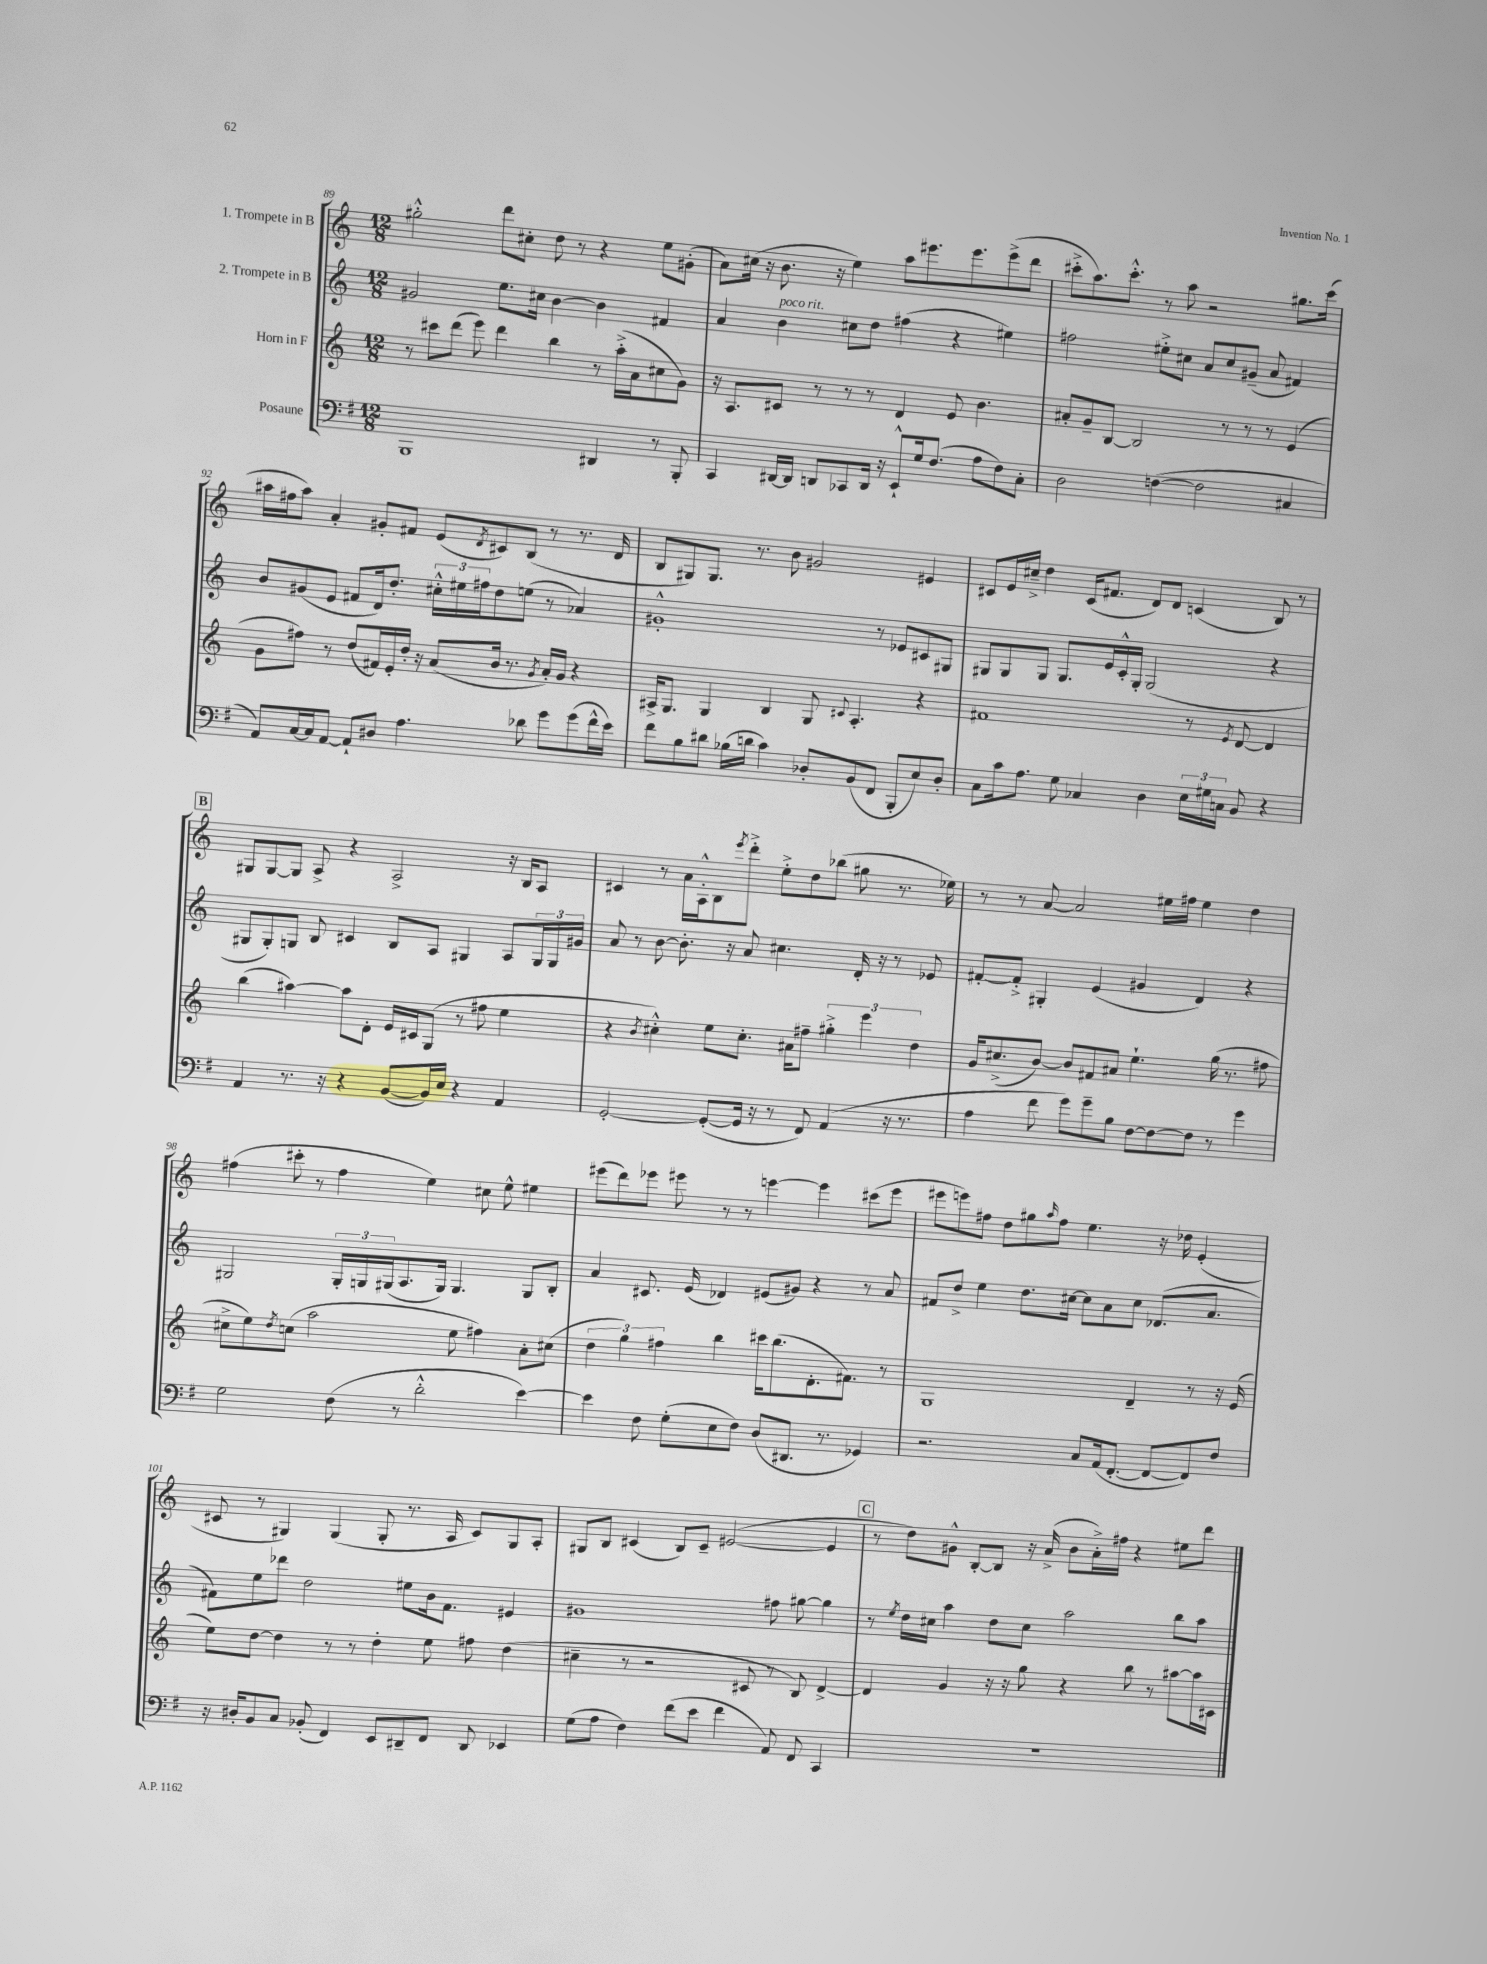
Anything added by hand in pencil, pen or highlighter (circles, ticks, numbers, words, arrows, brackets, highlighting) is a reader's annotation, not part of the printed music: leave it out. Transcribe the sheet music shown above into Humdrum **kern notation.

**kern	**kern	**kern	**kern
*staff4	*staff3	*staff2	*staff1
*clefF4	*clefG2	*clefG2	*clefG2
*k[f#]	*k[]	*k[]	*k[]
*M12/8	*M12/8	*M12/8	*M12/8
1BBB	8r	2g#/	2gg#'^^\
.	8ccc#\L	.	.
.	(8ddd\J	.	.
.	8eee\)	.	.
.	4ddd\	8.ee\L	8ddd\L
.	.	.	8cc#'\J
.	.	16cc#\Jk	.
.	4bb\	[4b\	8dd\
.	.	.	8r
4DD#/	8r	4b\]	4r
.	(16aa'^\LL	.	.
.	16a\J	.	.
8r	8cc#\	4f#/	8ee\L
8BBB'/	8g\J)	.	(8g#'\J
=	=	=	=
4CC/	16r	4a/	8a\L)
.	8.A/L	.	.
.	.	.	(16cc#\Jk
.	.	.	16r
[16DD#/LL	8c#/J	4b\	8.b\
16DD#/]JJ	.	.	.
8DD/L	8r	.	.
.	.	.	16r
8CC-/	8r	8cc#\L	4ee\)
16DD/Jk	8r	8dd\J	.
16r	.	.	.
8EE`^^/L	4d/	(4ff#\	8aa\L
16G/k	.	.	8.eee#\
(8.F#/J	.	.	.
.	8e/	4r	.
.	.	.	8.eee#\
8A\L	4.b\	.	.
8F#\)	.	4ee#\)	(8eee#^\
8C'\J	.	.	8ddd\J
=	=	=	=
2D\	8a#'/L	2ff#\	8ccc#'^\L
.	8g~/	.	8.aa\)
.	[8B/J	.	.
.	.	.	8.ccc#'^^\J
.	2B/]	.	.
([4F\	.	8ee#'^\L	8r
.	.	8cc#\J	8aa\
2F\]	.	8a/L	2r
.	8r	8cc#/	.
.	8r	(8g#~/J	.
.	8r	8a/	.
4C#/	(4e/	4f#/)	8.gg#\L
.	.	.	(16ccc#\Jk
=	=	=	=
8AA/L)	8g\L	8b/L	16aa#\LL
.	.	.	16ff#\J
[16C/L	8ff#\J)	(8g#/	8aa#\J)
16C/]J	.	.	.
[8AA/J	8r	8e/J	4a'/
8AA`/]L	(8dd/L	8f#/L	.
8D#/J	16f#/L)	16d/k)	8g#'/L
.	16e'/	8.dd'/J	.
4.A\	16dd'/JJ	.	8f#/J
.	16r	.	.
.	(8a/L	24cc#'^^\LL	(8e/L
.	.	24ee#\	.
.	.	24ff#\J	.
.	.	.	8qd/
.	16b/Jk	8dd\	8c#/)
.	8.r	.	.
8d-\	.	(8ee\J	(8B/J
.	8qg/	.	.
8g\L	16a'/LL)	8r	8r
.	16g/JJ	.	.
(8g\	4r	4a-/)	8.r
16f#^^\L	.	.	.
16e\JJ)	.	.	16d/
=	=	=	=
8f#\L	16A#^/LK	1g#'^^	8B/L
.	8.G/J	.	.
8B\	.	.	8G#/)
8d#\J	4G/	.	8.G#/J
(16B-\LL	.	.	.
16d\JJ	.	.	8.r
4c\)	4B/	.	.
.	.	.	8b\
8D-'/L	8G/	.	2g#/
.	8qqc#/	.	.
(8BB/	4.A#'/	.	.
8FF#/J	.	8r	.
8BBB'/L	.	8e-/L	.
8E/)	4r	8c#/	4e#/
8D-'/J	.	8G#/J	.
=	=	=	=
8C\L	1f#	8G#/L	8c#/L
16c\k	.	8G#/	16e/L
8.A\J	.	.	16cc#~^/JJ
.	.	8G#/J	4dd\
8G\	.	8.G#/L	.
4C-/	.	.	(16c#/LK
.	.	16e/L	8.f#/J
.	.	16c'^^/	.
.	.	16G#'/JJ	.
4D\	.	(2G#/	8d/L)
.	.	.	8d/J
24E\LL	8r	.	(4c/
24G#\	.	.	.
24C\JJ	.	.	.
.	8qe/	.	.
8BB/	[8d/	.	.
4r	4d/]	4r	8B/)
.	.	.	8r
=	=	=	=
4AA/	(4bb\	8G#/L	8G#/L
.	.	8G#'/)	[8G#/
8.r	[4aa#\)	8G/J	8G#/]J
.	.	8B/	8A^/
16r	.	.	.
4r	8aa#\]L	4c#/	4r
.	8d'\J	.	.
([8BB/L	16e/LL	8B/L	2A^/
.	16c#/J	.	.
16BB/]L)	(8G/J	8A/J	.
16E/JJ	.	.	.
4r	8r	4G#/	.
.	8ff#\	.	.
4AA/	4ee\	8A/L	16r
.	.	.	16B/LK
.	.	24G#/L	8A/J
.	.	24G#/	.
.	.	24g#/JJ	.
=	=	=	=
[2GG'/	4r	8a/	4c#/
.	.	8r	.
.	8qb/	.	.
.	4cc#'^^\)	[8b\	8r
.	.	8.b'\]	16a\LL
.	.	.	16A'^^\J
(8GG'/_L	8ee\L	.	8B\
.	.	16r	.
.	.	.	8qeee/
16GG/]Jk	8.cc#'\J	8a/	8ddd'^\J
16r	.	.	.
8r	.	4.cc#\	8ee'^\L
.	16a#\LK	.	.
8FF#/)	8ff#~\J	.	8dd\
(4AA/	6gg#'^\	.	(8bb-\J
.	.	16d'/	8gg#\
.	6eee\	.	.
.	.	16r	.
16r	.	8r	8.r
8.r	.	.	.
.	6dd\	.	.
.	.	8e-/	.
.	.	.	16ee-\)
=	=	=	=
4A\	16g/LK	[8f#'/L	8r
.	(8.cc#^/	.	.
.	.	8f#'^/]J	8r
8f#\	[8b/J)	4G#'/	[8a/
8g\L)	8b/]L	.	2a/]
8g~\	8f#/	(4e/	.
8B\J	8a#/J	.	.
[8F#\L	4.ee`\	4g#/	.
8F#\_	.	.	16ee#\LL
.	.	.	16ff#\JJ
8F#\]J	.	4d/)	4ee#\
8r	(16gg\	.	.
.	8.r	.	.
4g\	.	4r	4dd\
.	8ff#\	.	.
=	=	=	=
2G\	8cc#^\L	2G#/	(4ff#\
.	8ee\)	.	.
.	8qdd/	.	.
.	(8cc\J	.	8ccc#'\
.	2aa\	.	8r
(8F#\	.	24G#'/LL	4ff#\
.	.	24G/	.
.	.	(24G#/J	.
8r	.	8.A/	.
2d'^^\	.	.	4ee\)
.	.	16G#/Jk)	.
.	8ee\	4.G#/	.
.	4ff#\)	.	8cc#\
.	.	.	8ee^^\
[4e\)	8a'\L	8G#/L	4ee#\
.	(8cc#\J	8B'/J	.
=	=	=	=
4e\]	6dd\	4a/	(8eee#\L
.	.	.	8ddd\)
.	6gg\)	.	.
8F#\	.	8.c#/	8eee-\J
.	6ff#\	.	.
(8G'\L	.	.	8eee#\
.	.	(16e/	.
8E\	4bb\	4d-/)	8r
8F#\J)	.	.	8r
(8D/L	16ccc#\LK	(8e#/L	[4eee\
.	(8.bb\	.	.
8.DD#/J	.	8g#/J)	.
.	8.d'\	4r	4eee\]
8.r	.	.	.
.	8.f#\J)	.	.
4GG-/)	.	8r	(8ccc#\L
.	8r	8a/	8eee\J
=	=	=	=
2.r	1G	8f#/L	8eee#\L
.	.	8dd^/J	8eee\)
.	.	4ee\	8ff#\J
.	.	.	8dd\L
.	.	8.dd\L	8gg#\
.	.	.	16qqaa/
.	.	.	8ff#\J
.	.	[16cc#\Jk	.
8C/L	.	8cc#\]L	4.ee\
(16AA/k	.	8a\	.
[8.FF#'/J	.	.	.
.	4d~/	8cc#\J	.
8FF#/_L	.	(8.d-/L	16r
.	.	.	16dd-\
8FF#/])	8r	.	(4e'/
.	.	8.a/J	.
8F#/J	16r	.	.
.	(16e/	.	.
=	=	=	=
16r	8ee\L)	8f#\L)	8c#/
16D#'/LK	.	.	.
8BB/	[8dd\J	8ee\	8r
8C/J	4dd\]	8ddd-\J	4G#/)
(8BB-'/	.	2dd\	.
4FF#/)	8r	.	(4G#/
.	8r	.	.
8EE/L	4dd'\	.	8G#'/
8DD#~/	.	8ee#\L	8.r
8FF#/J	8ee\	16b\k	.
.	.	8.f#\J	16A/
8DD#/	8ff#\	.	8c#/L)
4EE-/	(4dd\	4e#/	8G#/
.	.	.	8A'/J
=	=	=	=
(8G\L	4cc#~\	1g#	8G#/L
8A\J	.	.	8B/J
4F#\)	8r	.	(4c#/
.	2r	.	.
(8f#\L	.	.	8B/L)
8e\J	.	.	8c#~/J
4f#\	.	.	([2e#/
.	8c#/	.	.
8AA/)	8r	8ff#\	.
8FF#/	8B/)	[8gg#\	.
4CC/	[4d^/	4gg#\]	4e#/]
=	=	=	=
1.r	4d/]	8r	8r
.	.	8qee/	.
.	.	16dd\LL	8dd\L)
.	.	16cc#\JJ	.
.	4g/	4aa\	8g#^^\J
.	.	.	[8B'/L
.	16r	8dd\L	8B/]J
.	16r	.	.
.	8gg\	8cc#\J	16r
.	.	.	(16a^/
.	4r	2aa\	8b\L
.	.	.	16a'^\L)
.	.	.	16ff#\JJ
.	8bb\	.	4r
.	8r	.	.
.	[8aa#\L	8bb\L	8ee#\L
.	16aa#\]L	8aa\J	8ddd\J
.	16c#\JJ	.	.
==	==	==	==
*-	*-	*-	*-
